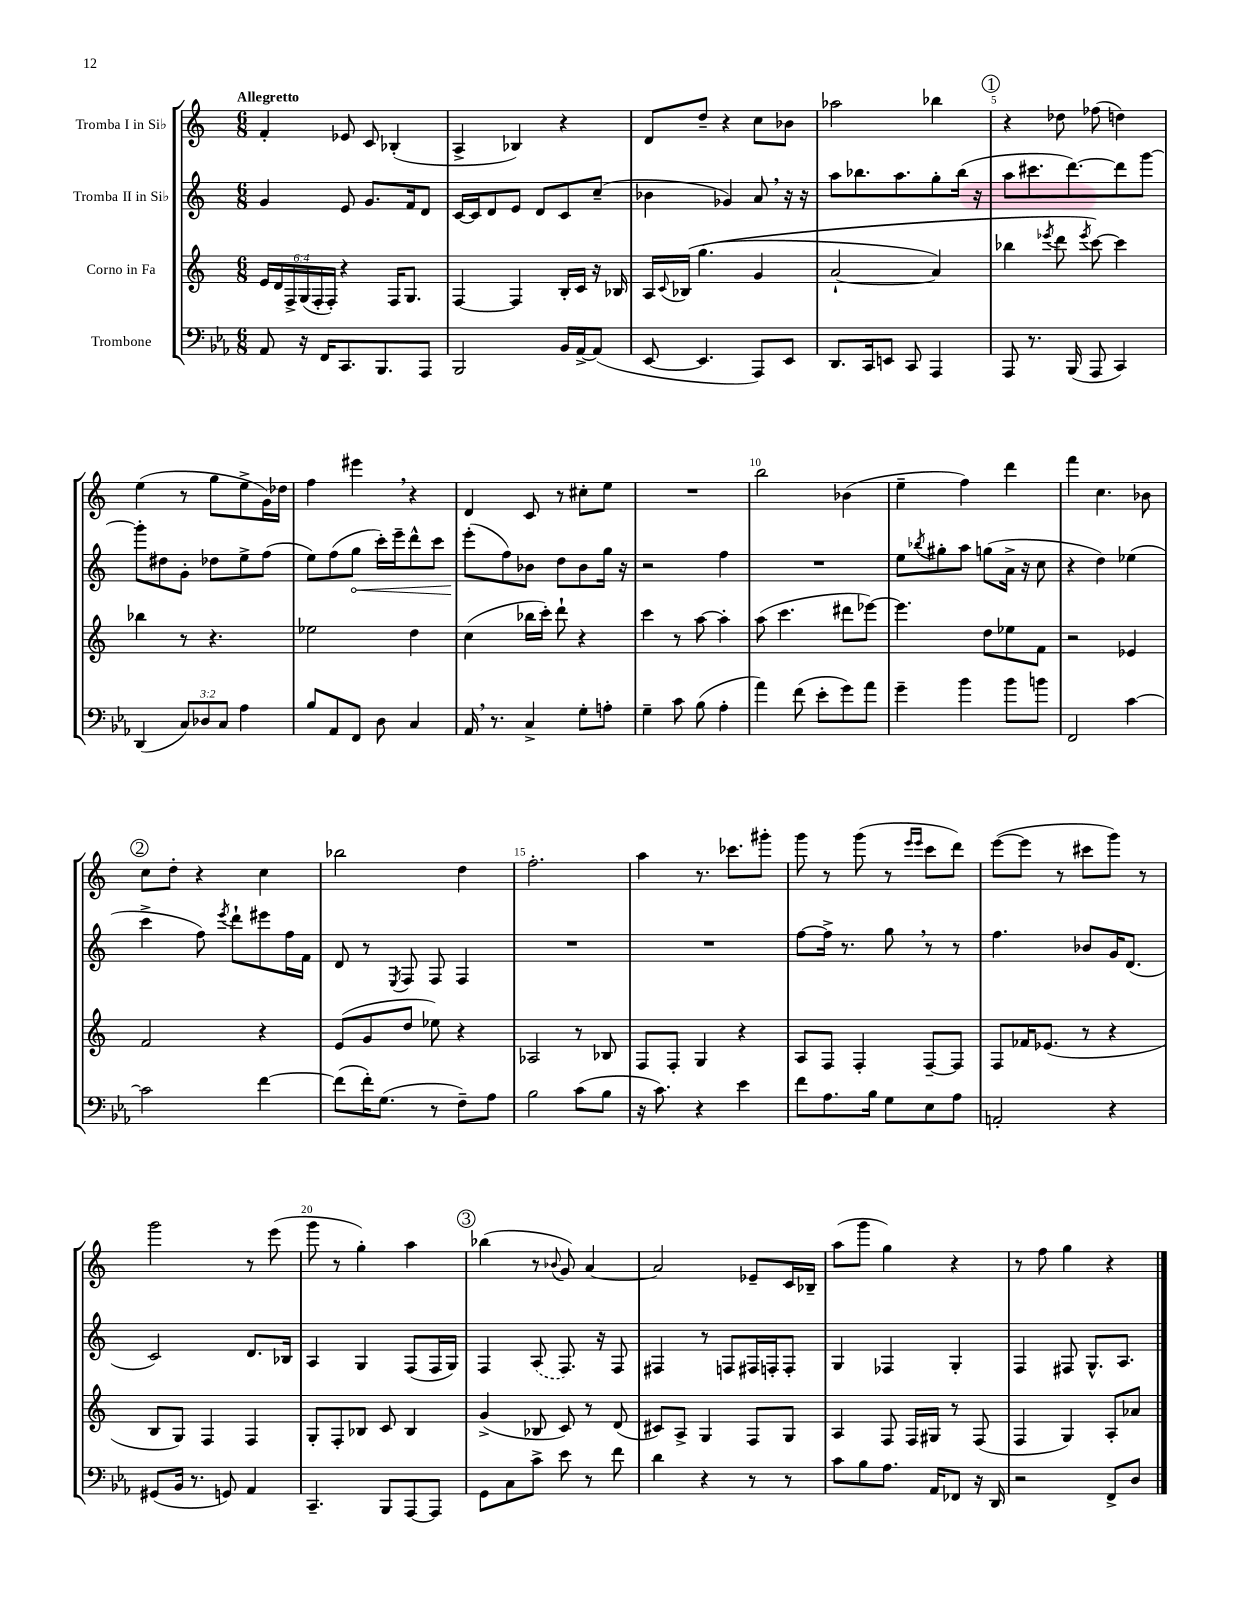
<<
\new StaffGroup <<
\new Staff = "s0" \with { instrumentName = "Tromba I in Sib" } {
    \clef treble \key c \major \numericTimeSignature \time 6/8 \tempo "Allegretto"
    f'4-. ees'8 c'8 bes4-.( |
    a4-> bes4) r4 |
    d'8 d''8-- r4 c''8 bes'8 |
    aes''2 bes''4 |
    \mark \markup { \circle "1" } r4 des''8 fes''8( d''4) |
    e''4( r8 g''8 e''8-> g'16) des''16 |
    f''4 eis'''4 \breathe r4 |
    d'4 c'8 r8 cis''8-. e''8 |
    R2. |
    b''2 bes'4( |
    e''4-- f''4) d'''4 |
    f'''4 c''4. bes'8 |
    \mark \markup { \circle "2" } c''8 d''8-. r4 c''4 |
    bes''2 d''4 |
    f''2.-. |
    a''4 r8. ces'''8. gis'''8-. |
    g'''8 r8 g'''8( r8 \grace { e'''16 e'''16 } c'''8 d'''8) |
    e'''8~( e'''8 r8 cis'''8 g'''8) r8 |
    g'''2 r8 e'''8( |
    g'''8 r8 g''4-.) a''4 |
    \mark \markup { \circle "3" } bes''4( r8 \appoggiatura { bes'8 } g'8) a'4~ |
    a'2 ees'8-- c'16 bes16-- |
    a''8( g'''8 g''4) r4 |
    r8 f''8 g''4 r4 \bar "|." |
}
\new Staff = "s1" \with { instrumentName = "Tromba II in Sib" } {
    \clef treble \key c \major \numericTimeSignature \time 6/8
    g'4 e'8 g'8. f'16 d'8 |
    c'16~ c'16 d'8 e'8 d'8 c'8 c''8--( |
    bes'4 ges'4) a'8 \breathe r16 r16 |
    a''8 bes''8. a''8. g''8-. bes''16( r16 |
    \mark \markup { \circle "1" } a''8 cis'''8. d'''8.~) d'''8 g'''8~ |
    g'''8-. dis''8 g'8-. des''8 e''8-> f''8( |
    e''8) f''8( \once \override Hairpin.circled-tip = ##t g''8\< c'''16-.) e'''16-- d'''8-^ c'''8 |
    e'''8-.\!( f''8) bes'8 d''8 bes'8 g''16 r16 |
    r2 f''4 |
    R2. |
    e''8 \acciaccatura { bes''8 } gis''8-. a''8 g''8( a'16-> r16 c''8 |
    r4 d''4) ees''4( |
    \mark \markup { \circle "2" } c'''4-> f''8) \acciaccatura { e'''8 } d'''8-! eis'''8 f''16 f'16 |
    d'8 r8 \acciaccatura { e8 } f8 f8 f4 |
    R2. |
    R2. |
    f''8~ f''16-> r8. g''8 \breathe r8 r8 |
    f''4. bes'8 g'16 d'8.( |
    c'2) d'8. bes16 |
    a4 g4 f8( f16 g16) |
    \mark \markup { \circle "3" } f4 \once \slurDashed a8( f8.) r16 f8 |
    fis4 r8 f8 fis16 f16-. f8-. |
    g4 fes4 g4-. |
    f4 fis8 g8.-^ a8. \bar "|." |
}
\new Staff = "s2" \with { instrumentName = "Corno in Fa" } {
    \clef treble \key c \major \numericTimeSignature \time 6/8 \override Staff.TupletNumber.text = #tuplet-number::calc-fraction-text
    \tuplet 6/4 { e'16 d'16 f16-> g16( f16-. f16-.) } r4 f16 g8. |
    f4~ f4 b16-. c'16 r16 bes16 |
    a16 \appoggiatura { c'8 } bes16\( g''4.( g'4 |
    a'2~-! a'4) |
    \mark \markup { \circle "1" } bes''4 \acciaccatura { ees'''8 } d'''8 \acciaccatura { ees'''8 } c'''8~\) c'''4 |
    bes''4 r8 r4. |
    ees''2 d''4 |
    c''4( bes''16 c'''16-.) d'''8-! r4 |
    c'''4 r8 a''8~ a''4-. |
    a''8( c'''4. dis'''8 ees'''8~) |
    ees'''4. d''8 ees''8 f'8 |
    r2 ees'4 |
    \mark \markup { \circle "2" } f'2 r4 |
    e'8( g'8 d''8 ees''8) r4 |
    aes2 r8 bes8 |
    f8 f8-. g4 r4 |
    a8 f8 f4-. f8~-- f8 |
    f8 fes'16 ees'8.( r8 r4 |
    b8 g8) f4 f4 |
    g8-. f8-. bes8 c'8 bes4 |
    \mark \markup { \circle "3" } g'4->( bes8 c'8) r8 d'8( |
    cis'8) a8-> g4 f8 g8 |
    a4 f8 f16 gis16 r8 f8( |
    f4 g4) a8-. aes'8 \bar "|." |
}
\new Staff = "s3" \with { instrumentName = "Trombone" } {
    \clef bass \key ees \major \numericTimeSignature \time 6/8 \override Staff.TupletNumber.text = #tuplet-number::calc-fraction-text
    aes,8 r16 f,16 c,8. bes,,8. aes,,8 |
    bes,,2 bes,16 aes,16~-> aes,8( |
    ees,8~ ees,4. aes,,8) ees,8 |
    d,8. c,16 e,8 c,8 aes,,4 |
    \mark \markup { \circle "1" } aes,,8 r8. bes,,16( aes,,8 c,4) |
    d,4( \tuplet 3/2 { c8) des8 c8 } aes4 |
    bes8 aes,8 f,8 d8 c4 |
    aes,16 \breathe r8. c4-> g8-. a8-. |
    g4-- c'8 bes8( aes4-. |
    aes'4) f'8( ees'8-. g'8) aes'8 |
    g'4-- bes'4 bes'8 b'8 |
    f,2 c'4~ |
    \mark \markup { \circle "2" } c'2 f'4~ |
    f'8( f'16-.) g8.( r8 f8--) aes8 |
    bes2 c'8( bes8 |
    r16 c'8.) r4 ees'4 |
    f'8 aes8. bes16 g8 ees8 aes8 |
    a,2-. r4 |
    gis,8( bes,16 r8. g,8) aes,4 |
    c,4.-- bes,,8 aes,,8~ aes,,8 |
    \mark \markup { \circle "3" } g,8 c8 c'8-> ees'8 r8 f'8 |
    d'4 r4 r8 r8 |
    c'8 bes8 aes8. aes,16 fes,8 r16 d,16 |
    r2 f,8-> d8 \bar "|." |
}
>>
>>
\layout { \context { \Score \override BarNumber.break-visibility = ##(#f #t #t) barNumberVisibility = #(every-nth-bar-number-visible 5) } }
